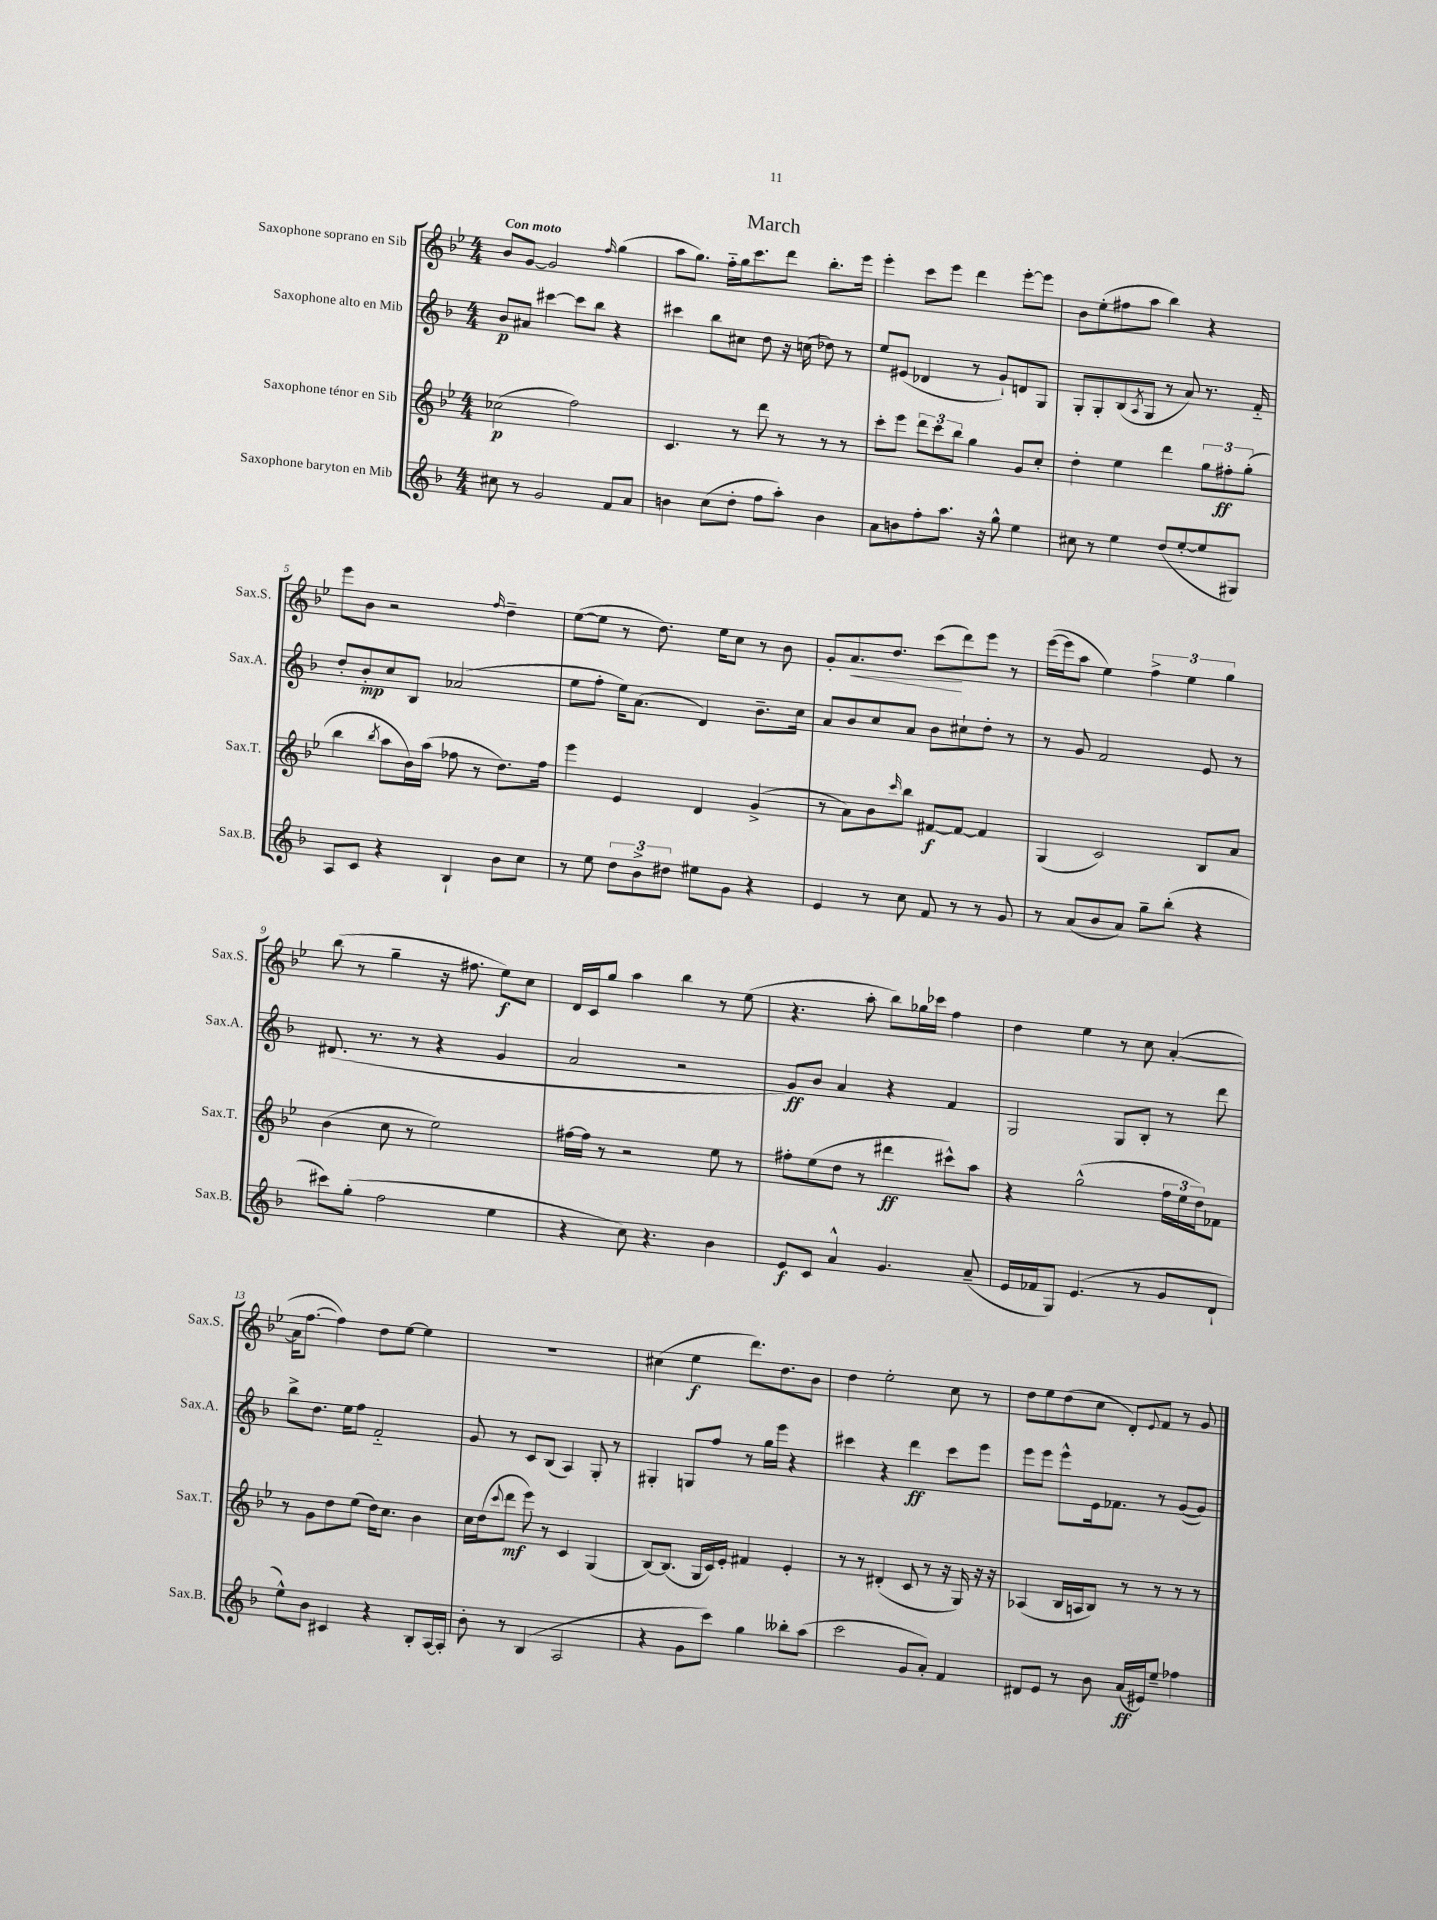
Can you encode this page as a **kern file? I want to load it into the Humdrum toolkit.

**kern	**kern	**kern	**kern
*staff4	*staff3	*staff2	*staff1
*clefG2	*clefG2	*clefG2	*clefG2
*k[b-]	*k[b-e-]	*k[b-]	*k[b-e-]
*M4/4	*M4/4	*M4/4	*M4/4
8cc#	(2cc-	8b-	8b-
8r	.	8a#	[8g
2g	.	[4ccc#	2g]
.	2ff)	8ccc#]	.
.	.	8bb-	.
.	.	.	16qqff
8f	.	4r	(4gg
8a	.	.	.
=	=	=	=
4b	4.c	4ccc#	8aa
.	.	.	8.gg)
(8cc	.	8bb-	.
.	.	.	16ff'~
8dd'	8r	8cc#	16gg
.	.	.	8.ccc
8ff	8ddd	8dd	.
8aa')	8r	16r	8ddd
.	.	(16cc	.
4b	8r	8dd-)	8.bb-'
.	8r	8r	.
.	.	.	16eee-
=	=	=	=
8a	8ccc'	8ee	4eee-'
8b	8eee-	(8e#	.
8ff'	12ddd	4d-	8ccc
.	12ccc	.	.
8.aa	.	.	8eee-
.	12bb-	.	.
.	4gg	8r	4ddd
16r	.	.	.
8gg^^	.	8g`)	.
4ee	8g	8d	[8eee-'
.	8cc'	8G	8eee-]
=	=	=	=
8cc#	4dd'	8G'	8b-
8r	.	8G'	(8ee-'
4ee	4ee-	(8B-	8ff#
.	.	8qA	.
.	.	8G	8aa
(8dd	4ddd	8r	4bb-)
[8ee'	.	8a)	.
8ee]	12gg	8.r	4r
.	12ff#'	.	.
8G#)	.	.	.
.	(12gg'	.	.
.	.	16f'~	.
=	=	=	=
8A	4bb-	8dd'	8eee-
8c	.	8b-'	8b-
.	8qbb-	.	.
4r	8aa	8cc	2r
.	16b-)	8B-	.
.	(16aa	.	.
4B-`	8ff-	(2a-	.
.	8r	.	.
.	.	.	16qqff
8b-	8.dd)	.	4dd~
8cc	.	.	.
.	16ff-	.	.
=	=	=	=
8r	4eee-	8ee	([8ee-
8ee	.	8ff'	8ee-]
12dd	4e-	16ee)	8r
.	.	(8.a	.
12b-^	.	.	.
.	.	.	8.dd)
12dd#	.	.	.
8ee#	4d	4d)	.
.	.	.	16ee-
8g	.	.	8cc
4r	(4g^	8.b-~	8r
.	.	.	8b-
.	.	16cc	.
=	=	=	=
4e	8r	8a	8g'
.	8a)	8b-	8.a
8r	8b-	8cc	.
.	.	.	8.dd
.	16qqccc	.	.
8cc	8bb-	8a	.
8f	[8f#	8b-	(8ccc
8r	8f#_	8cc#`	8ddd)
8r	4f#]	8dd'	8eee-
8g	.	8r	8r
=	=	=	=
8r	(4G	8r	([16eee-
.	.	.	16eee-]
(8a	.	8g	8aa
8b-	2c)	2f	4ee-)
8a)	.	.	.
8gg~	.	.	6ff^
(8bb-'	.	.	.
.	.	.	6ee-
4r	8B-	8e	.
.	.	.	6gg
.	8a	8r	.
=	=	=	=
8ccc#)	(4b-	(8.d#	(8bb-
(8gg'	.	.	8r
.	.	8.r	.
2ff	8cc	.	4gg~
.	8r	8r	.
.	2ee-)	4r	16r
.	.	.	8.ff#
4ee	.	4g	8ee-)
.	.	.	8cc
=	=	=	=
4r	[16ff#	2a	16d
.	16ff#]	.	16c
.	8r	.	8gg
8cc)	2r	.	4aa
4.r	.	.	.
.	.	2r	4bb-
4b-	8ee-	.	8r
.	8r	.	(8ee-
=	=	=	=
8e	8ff#'	8g)	4.r
8c	(8ee-	8b-	.
4a^^	8dd	4a	.
.	8r	.	8aa'
4.g	4ddd#	4r	8bb-)
.	.	.	16gg-
.	.	.	16ccc-
.	8ccc#^^)	4f	4ff
(8a~	8aa	.	.
=	=	=	=
16e	4r	2G	4dd
16f-	.	.	.
8G)	.	.	.
(4.e	(2gg^^	.	4ee-
.	.	8G	8r
8r	.	8B-'	8cc
8g	24ff	8r	([4a'
.	24ee-	.	.
.	24dd)	.	.
8d`	8f-	8ddd	.
=	=	=	=
8ee^^)	8r	8bb-^	16a]
.	.	.	[8.ff
8b-	8g	8.dd	.
4c#	8dd	.	4ff])
.	.	16ee	.
.	(8ee-	8ff	.
4r	16dd)	2f'~	8dd
.	8.cc	.	.
.	.	.	[8ee-
8B-'	4b-	.	4ee-]
[16A	.	.	.
16A']	.	.	.
=	=	=	=
8b-'	16cc	8g	1r
.	(16dd	.	.
.	8qqccc	.	.
8r	8ddd	8r	.
(4B-	8eee-)	8c	.
.	8r	(8B-	.
2A	4c	4A)	.
.	(4G	8G'	.
.	.	8r	.
=	=	=	=
4r	[8B-)	4G#'	(4cc#
.	(8.B-]	.	.
8g	.	8G	4ee-
.	16G	.	.
8ccc)	16c)	8ff	.
.	16e-'	.	.
4gg	4f#	8r	8.ddd)
.	.	16gg	.
.	.	16eee	8.dd
8bb--'	4e-'	4r	.
(8aa	.	.	8b-
=	=	=	=
2ccc	8r	4ccc#	4dd
.	8r	.	.
.	(4d#'	4r	2ee-'
8g	8c	4ddd	.
8a')	8r	.	.
4f	16r	8ccc#	8cc
.	16G)	.	.
.	16r	8eee	8r
.	16r	.	.
=	=	=	=
8d#	(4A-	8eee	8dd
8e	.	8eee	8ee-
8r	16B-	8eee^^	(8dd
.	16A	.	.
8b-	8B-)	16e	8cc
.	.	8.f-	.
(16a	8r	.	8d')
16e#)	.	.	.
.	.	.	8qqe-
8ee~	8r	8r	8f
4ff-	8r	([8g	8r
.	8r	8g])	8g
==	==	==	==
*-	*-	*-	*-
